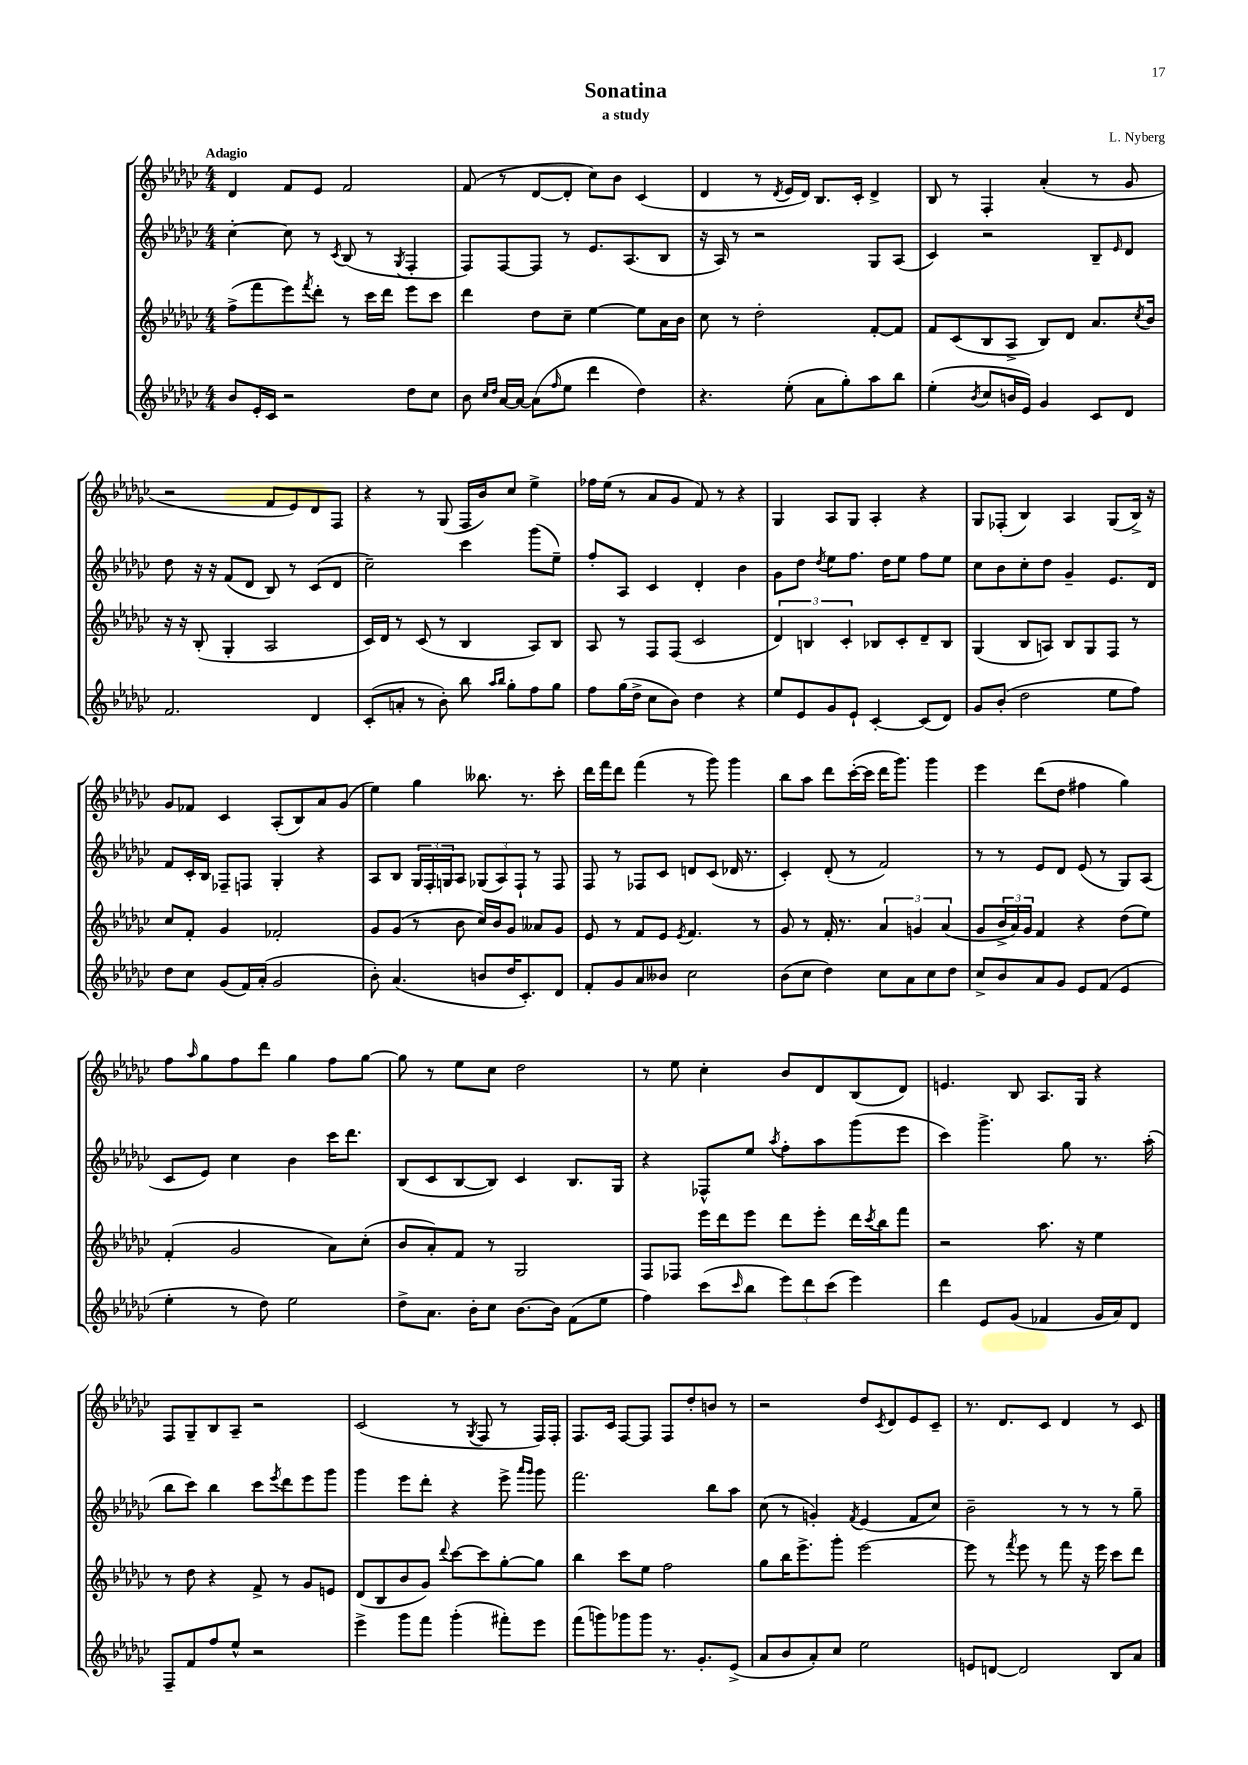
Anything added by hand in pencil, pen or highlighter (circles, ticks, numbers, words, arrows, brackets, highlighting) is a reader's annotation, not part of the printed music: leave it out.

**kern	**kern	**kern	**kern
*staff4	*staff3	*staff2	*staff1
*clefG2	*clefG2	*clefG2	*clefG2
*k[b-e-a-d-g-c-]	*k[b-e-a-d-g-c-]	*k[b-e-a-d-g-c-]	*k[b-e-a-d-g-c-]
*M4/4	*M4/4	*M4/4	*M4/4
8b-/L	(8ff^\L	[4cc-'\	4d-/
16e-'/L	8fff\	.	.
16c-/JJ	.	.	.
2r	8eee-\)	8cc-\]	8f/L
.	8qfff/	.	.
.	8ddd-'\J	8r	8e-/J
.	.	8qc-/	.
.	8r	(8B-/	2f/
.	16ccc-\LL	8r	.
.	16ddd-\JJ	.	.
.	.	8qG-/	.
8dd-\L	8eee-\L	4F'/	.
8cc-\J	8ccc-\J	.	.
=	=	=	=
8b-\	4ddd-\	8F/L)	(8f/
16qqcc-/LL	.	.	.
16qqdd-/JJ	.	.	.
[16a-/LL	.	[8F/	8r
16a-/_JJ	.	.	.
(8a-\]L	8dd-\L	8F/]J	[8d-/L
16qqff/	.	.	.
8ee-\J	8cc-~\J	8r	8d-'/]J
4ddd-\	[4ee-\	8.e-/L	8cc-\L)
.	.	.	8b-\J
.	.	(8.A-/	.
4dd-\)	8ee-\]L	.	(4c-/
.	16a-\L	8B-/J	.
.	16b-\JJ	.	.
=	=	=	=
4.r	8cc-\	16r	4d-/
.	.	16A-/)	.
.	8r	8r	.
.	2dd-'\	2r	8r
.	.	.	8qd-/
(8ee-'\	.	.	16e-/LL
.	.	.	16d-/JJ)
8a-\L	.	.	8.B-/L
8gg-'\)	.	.	.
.	.	.	16c-'/Jk
8aa-\	[8f'/L	8G-/L	4d-^/
8bb-\J	8f/]J	(8A-/J	.
=	=	=	=
(4ee-'\	8f/L	4c-/)	8B-/
.	(8c-/	.	8r
8qb-/	.	.	.
8cc-/L	8B-/	2r	4F'/
16b/L	8A-^/J	.	.
16e-/JJ)	.	.	.
4g-/	8B-/L)	.	(4a-'/
.	8d-/J	.	.
8c-/L	8.a-/L	8B-~/L	8r
.	.	16qqe-/	.
8d-/J	.	8d-/J	8g-/
.	8qcc-/	.	.
.	16b-/Jk	.	.
=	=	=	=
2.f/	16r	8dd-\	2r
.	16r	.	.
.	(8B-'/	16r	.
.	.	16r	.
.	4G-'/	(8f/L	.
.	.	8d-/J	.
.	2A-/	8B-/)	8f/L
.	.	8r	8e-/)
4d-/	.	(8c-/L	8d-/
.	.	8d-/J	8F/J
=	=	=	=
(8c-'/L	16c-/LL)	2cc-~\)	4r
.	16d-/JJ	.	.
8a'/J	8r	.	.
8r	(8c-/	.	8r
8b-'\)	8r	.	(8G-/
8bb-\	4B-/	4ccc-\	16F/LL
.	.	.	16b-/J)
16qqaa-/LL	.	.	.
16qqbb-/JJ	.	.	.
8gg-'\L	.	.	8cc-/J
8ff\	8A-/L)	(8ggg-\L	4ee-^\
8gg-\J	8B-/J	8ee-~\J)	.
=	=	=	=
8ff\L	8A-/	8ff'/L	16ff-\LL
.	.	.	(16ee-\JJ
(16gg-\L	8r	8A-/J	8r
16dd-^\JJ	.	.	.
8cc-\L	8F/L	4c-/	8a-/L
8b-\J)	(8F/J	.	8g-/J
4dd-\	2c-/	4d-'/	8f/)
.	.	.	8r
4r	.	4b-\	4r
=	=	=	=
8ee-/L	6d-/)	8g-\L	4G-/
8e-/	.	8dd-\J	.
.	6B/	.	.
.	.	8qdd-/	.
8g-/	.	8ee-\L	8A-/L
.	6c-'/	.	.
8e-`/J	.	8.ff\J	8G-/J
[4c-'/	8B-/L	.	4A-'/
.	.	16dd-\LK	.
.	8c-'/	8ee-\J	.
(8c-/]L	8d-~/	8ff\L	4r
8d-/J)	8B-/J	8ee-\J	.
=	=	=	=
8g-/L	(4G-/	8cc-\L	8G-/L
(8b-'/J	.	8b-\	(8F-'/J
2dd-\	8B-/L	8cc-'\	4B-/)
.	8A/J)	8dd-\J	.
.	8B-/L	4g-~/	4A-/
.	8G-/	.	.
8ee-\L	8F/J	8.e-/L	(8G-/L
8ff\J)	8r	.	16B-^/Jk)
.	.	16d-/Jk	16r
=	=	=	=
8dd-\L	8cc-/L	8f/L	8g-/L
8cc-\J	8f'/J	16c-'/L	8f-/J
.	.	16B-/JJ	.
(8g-/L	4g-/	8F-~/L	4c-/
16f/L)	.	8F/J	.
(16a-'/JJ	.	.	.
2g-/	2f-'/	4G-'/	(8A-'/L
.	.	.	8B-/)
.	.	4r	8a-/
.	.	.	(8g-/J
=	=	=	=
8b-'\)	8g-/L	8A-/L	4ee-\)
(4.a-/	(8g-/J	8B-/J	.
.	8r	24G-/LL	4gg-\
.	.	24F'/	.
.	.	24G/J	.
.	8b-\	8A-/J	.
8b/L	16cc-/LL)	(12G-/L	8.bb--\
.	16b-/J	.	.
.	.	12A-/)	.
16dd-/K	8g-/J	.	.
.	.	12F`/J	.
8.c-'/)	.	.	8.r
.	8a--/L	8r	.
8d-/J	8g-/J	8F/	8ccc-'\
=	=	=	=
8f'/L	8e-/	8F/	16ddd-\LL
.	.	.	16fff\J
8g-/	8r	8r	8ddd-\J
8a-/	8f/L	8F-/L	(4fff\
8b--/J	8e-/J	8c-/J	.
.	8qe-/	.	.
2cc-\	4.f/	8d/L	8r
.	.	(8c-/J	8ggg-\)
.	.	16d-/	4ggg-\
.	.	8.r	.
.	8r	.	.
=	=	=	=
(8b-\L	8g-/	4c-'/)	8bb-\L
8cc-\J	8r	.	8aa-\J
4dd-\)	16f'/	(8d-'/	8ddd-\L
.	8.r	.	.
.	.	8r	([16ccc-'\L
.	.	.	16ccc-\]JJ
8cc-\L	6a-/	2f/)	16ddd-\LK
.	.	.	8.ggg-\J)
8a-\	.	.	.
.	6g/	.	.
8cc-\	.	.	4ggg-\
.	(6a-/	.	.
8dd-\J	.	.	.
=	=	=	=
8cc-^/L	8g-/L	8r	4eee-\
8b-/	24b-^/L	8r	.
.	24a-/)	.	.
.	24g-/JJ	.	.
8a-/	4f/	8e-/L	(8ddd-\L
8g-/J	.	8d-/J	8dd-\J
8e-/L	4r	(8e-/	4ff#\
(8f/J	.	8r	.
4e-/	(8dd-\L	8G-/L)	4gg-\)
.	8ee-\J)	(8A-/J	.
=	=	=	=
4ee-'\	(4f'/	8c-/L	8ff\L
.	.	.	16qqaa-/
.	.	8e-/J)	8gg-\
8r	2g-/	4cc-\	8ff\
8dd-\)	.	.	8ddd-\J
2ee-\	.	4b-\	4gg-\
.	8a-\L)	16ccc-\LK	8ff\L
.	.	8.ddd-\J	.
.	(8cc-'\J	.	[8gg-\J
=	=	=	=
8dd-^\L	8b-/L	(8B-/L	8gg-\]
8.a-\J	8a-'/)	8c-/	8r
.	8f/J	[8B-/	8ee-\L
16b-'\LK	.	.	.
8cc-\J	8r	8B-/]J)	8cc-\J
[8.b-\L	2G-/	4c-/	2dd-\
16b-\]Jk	.	.	.
(8f\L	.	8.B-/L	.
8ee-\J	.	.	.
.	.	16G-/Jk	.
=	=	=	=
4ff\)	8F/L	4r	8r
.	8F-/J	.	8ee-\
(8ccc-\L	16eee-\LL	8F-^^/L	4cc-'\
.	16ddd-\J	.	.
16qqccc-/	.	.	.
8bb-\J	8eee-\J	8ee-/J	.
.	.	8qaa-/	.
12eee-\L)	8ddd-\L	8ff'\L	8b-/L
12ddd-\	.	.	.
.	8eee-'\J	8aa-\	8d-/
(12ccc-\J	.	.	.
4eee-\)	16ddd-\LL	(8ggg-\	(8B-/
.	8qccc-/	.	.
.	16bb-\J	.	.
.	8fff\J	8eee-\J	8d-/J)
=	=	=	=
4ddd-\	2r	4ccc-\)	4.e/
8e-/L	.	4.ggg-^\	.
(8g-/J	.	.	8B-/
4f-/	8.aa-\	.	8.A-/L
.	.	8gg-\	.
.	16r	.	16G-/Jk
16g-/LL	4ee-\	8.r	4r
16a-/J)	.	.	.
8d-/J	.	.	.
.	.	(16aa-'\	.
=	=	=	=
8F~/L	8r	8bb-\L	8F/L
8f/	8dd-\	8ccc-\J)	8G-~/
8ff/	4r	4bb-\	8B-/
8ee-^^/J	.	.	8A-~/J
2r	8f^/	8ccc-\L	2r
.	.	8qeee-/	.
.	8r	8ddd-\	.
.	8g-/L	8eee-\	.
.	8e/J	8ggg-\J	.
=	=	=	=
4eee-^\	(8d-/L	4ggg-\	(2c-/
.	8B-/	.	.
8ggg-\L	8b-/	8eee-\L	.
8fff\J	8g-/J)	8ddd-'\J	.
.	8qqddd-/	.	.
(4ggg-'\	[8ccc-\L	4r	8r
.	.	.	8qG-/
.	8ccc-\]	.	8F/
8fff#'\L)	[8gg-'\	8eee-^\	8r
.	.	16qqaaa-/LL	.
.	.	16qqggg-/JJ	.
8eee-\J	8gg-\]J	8ggg-\	16F/LL)
.	.	.	16F'/JJ
=	=	=	=
(8fff\L	4bb-\	2.fff\	8.F/L
8ggg\)	.	.	.
.	.	.	16c-/Jk
8ggg-\	8ccc-\L	.	[8F/L
8ggg-\J	8ee-\J	.	8F/]J
8.r	2ff\	.	8F/L
.	.	.	8dd-'/
8.g-'/L	.	.	.
.	.	8bb-\L	8b/J
(8e-^/J	.	8aa-\J	8r
=	=	=	=
8a-/L	8gg-\L	(8cc-\	2r
8b-/	16bb-\K	8r	.
.	8.eee-^\	.	.
8a-'/)	.	4g'/)	.
8cc-/J	8ggg-'\J	.	.
.	.	8qf/	.
2ee-\	[2eee-\	(4e-/	8dd-/L
.	.	.	8qc-/
.	.	.	8d-/
.	.	8f/L	8e-/
.	.	8cc-/J)	8c-~/J
=	=	=	=
8e/L	8eee-\]	2b-~\	8.r
[8d/J	8r	.	.
.	.	.	8.d-/L
.	8qfff/	.	.
2d/]	8eee-\	.	.
.	8r	.	8c-/J
.	8fff\	8r	4d-/
.	16r	8r	.
.	16eee-\	.	.
8B-/L	8ccc-\L	8r	8r
8a-/J	8ddd-\J	8gg-~\	8c-/
==	==	==	==
*-	*-	*-	*-
